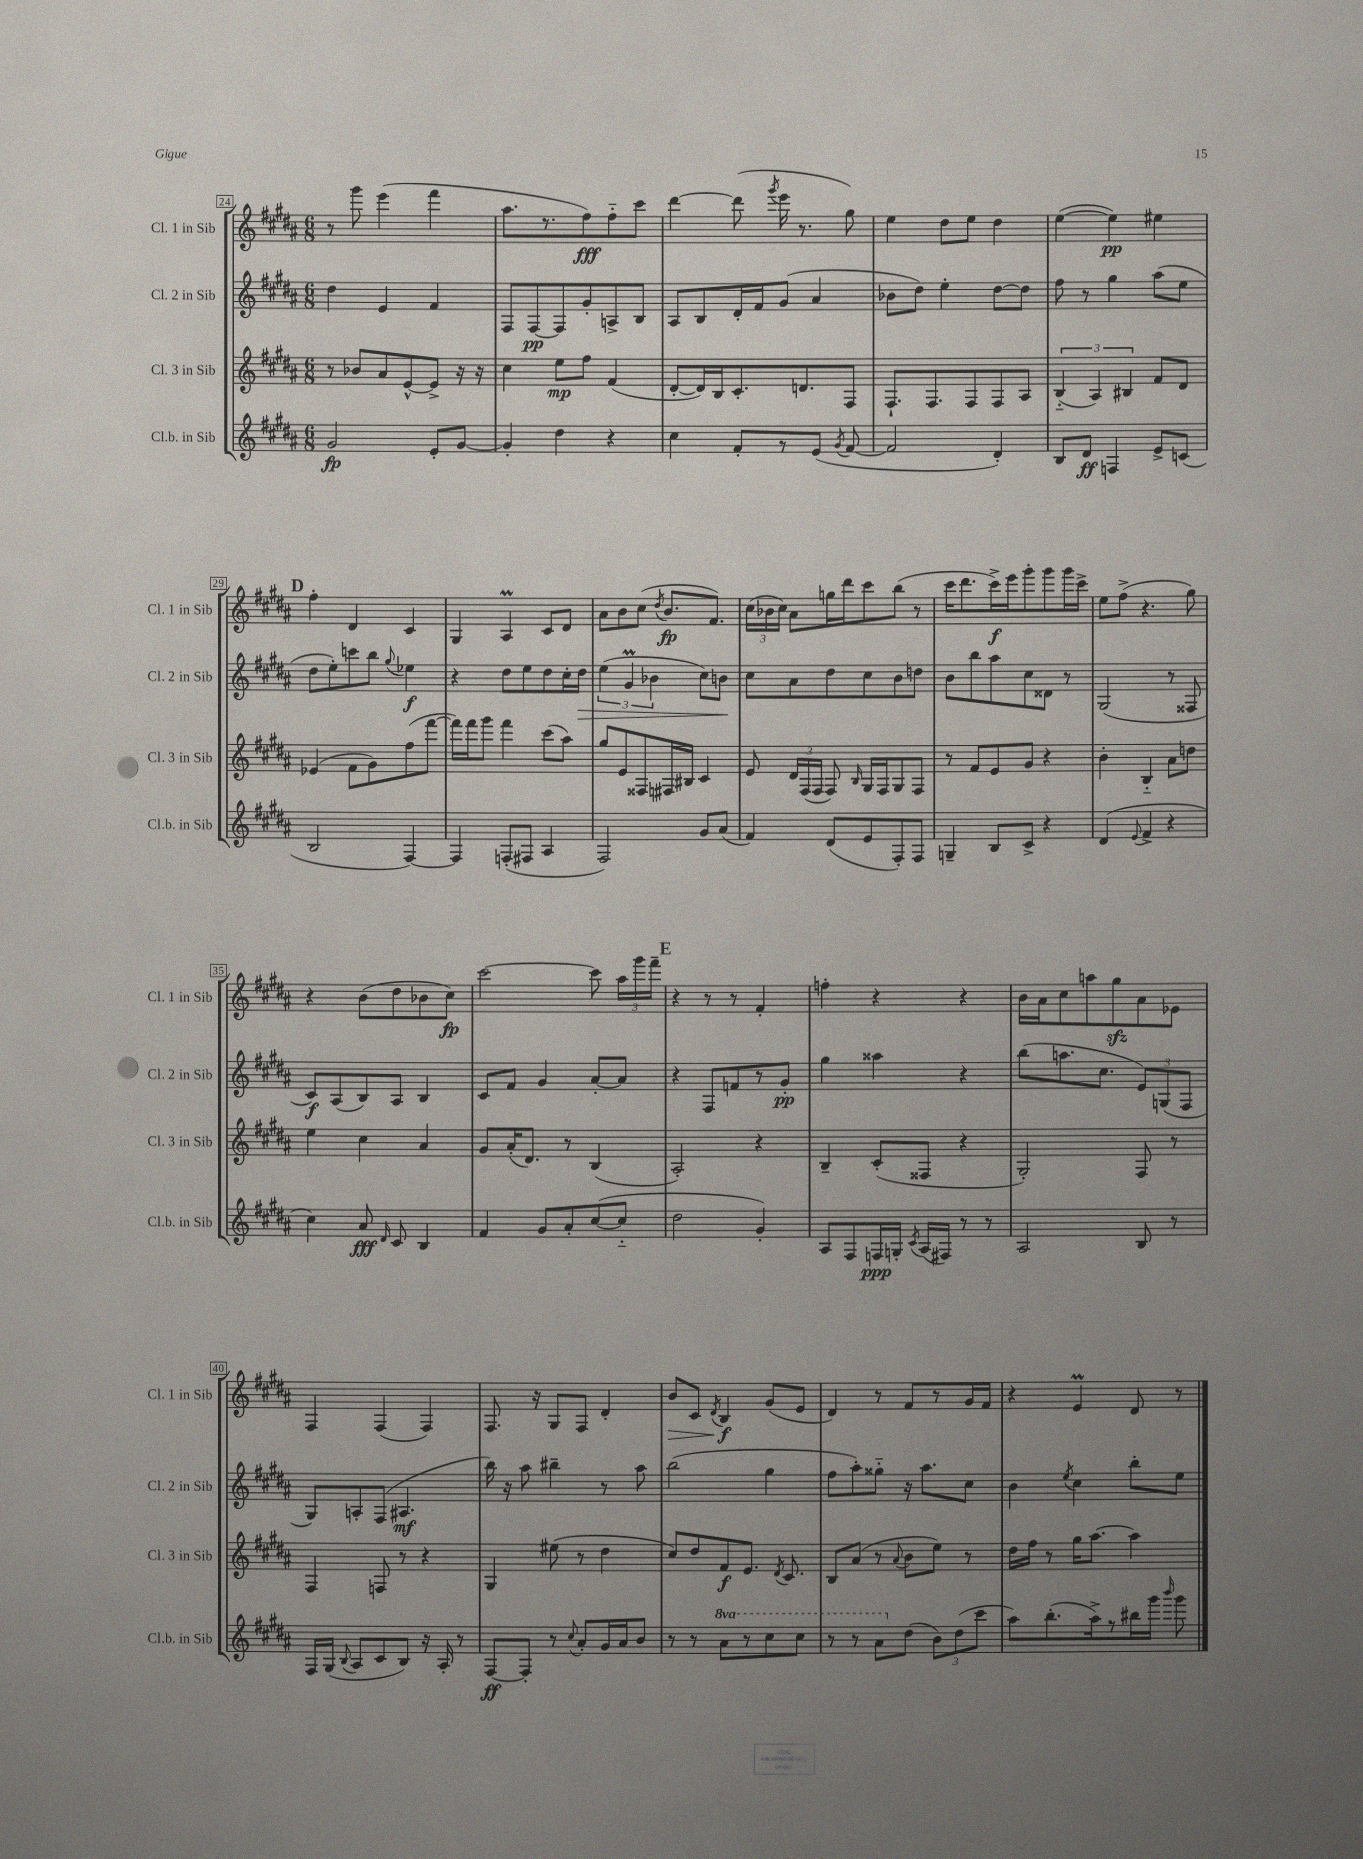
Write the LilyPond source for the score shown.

<<
\new StaffGroup <<
\new Staff = "s0" \with { instrumentName = "Cl. 1 in Sib" shortInstrumentName = "Cl. 1 in Sib" } {
    \clef treble \key b \major \numericTimeSignature \time 6/8
    \autoBeamOff r8 gis'''8 e'''4( fis'''4 |
    ais''8.[ r8. fis''8\fff) fis''8-_ cis'''8] |
    dis'''4~ dis'''8( \acciaccatura { gis'''8 } e'''16 r8. gis''8) |
    e''4 dis''8[ e''8] dis''4 |
    e''4~( e''4\pp) eis''4 |
    \mark \markup { \bold "D" } fis''4-. dis'4 cis'4 |
    gis4 ais4\prall cis'8[ dis'8] |
    ais'8[ b'8 cis''8]( \acciaccatura { dis''8 } b'8.[\fp fis'8.]) |
    \tuplet 3/2 { cis''16[( bes'16 cis''16]) } ais'8[ g''16 dis'''16 cis'''8 b''8]( r8 |
    cis'''16[ dis'''8. cis'''16->\f) e'''16 gis'''8-. gis'''8 gis'''16 cis'''16]-> |
    e''8[ fis''8]->( r4. gis''8) |
    r4 b'8[( dis''8 bes'8 cis''8]\fp) |
    cis'''2~ cis'''8 \tuplet 3/2 { ais''16[ gis'''16 fis'''16]-- } |
    \mark \markup { \bold "E" } r4 r8 r8 fis'4-. |
    f''4-. r4 r4 |
    b'16[ ais'16 cis''8 a''8 gis''8\sfz ais'8 ees'8] |
    fis4 fis4( fis4) |
    fis8. r16 gis8[ fis8] dis'4-. |
    b'8[\> cis'8] \acciaccatura { dis'8 } b4\f\! gis'8[( e'8] |
    dis'4) r8 fis'8[ r8 gis'16 fis'16] |
    r4 e'4\prall dis'8 r8 \bar "|." |
}
\new Staff = "s1" \with { instrumentName = "Cl. 2 in Sib" shortInstrumentName = "Cl. 2 in Sib" } {
    \clef treble \key b \major \numericTimeSignature \time 6/8
    \autoBeamOff dis''4 e'4 fis'4 |
    fis8[ fis8~\pp fis8 gis'8-. a8-> b8] |
    ais8[ b8 dis'16-. fis'16 gis'8]( ais'4 |
    bes'8[ dis''8]) e''4-. dis''8[~ dis''8] |
    fis''8 r8 gis''4 ais''8[( e''8] |
    \mark \markup { \bold "D" } dis''8[ e''8-.) c'''8 b''8] \appoggiatura { gis''8 } ees''4\f |
    r4 dis''8[ e''8 dis''8 cis''16-. dis''16]\> |
    \tuplet 3/2 { e''4( gis'4\prall bes'4 } cis''8[) b'8]\! |
    cis''8[ ais'8 dis''8 cis''8 b'8 d''8] |
    b'8[ b''8 ais''8 cis''8 disis'8] r8 |
    gis2( r8 fisis8 |
    cis'8[\f) ais8( b8) ais8] b4 |
    cis'8[ fis'8] gis'4 ais'8[~-. ais'8] |
    \mark \markup { \bold "E" } r4 fis8[ f'8 r8 gis'8]-.\pp |
    gis''4 aisis''4 r4 |
    b''8[( a''8. cis''8.] \tuplet 3/2 { e'8[) g8( fis8] } |
    gis8[) a8-. fis8]( ais4.\mf |
    b''16) r16 ais''8 bis''4-- r8 ais''8 |
    b''2( gis''4 |
    fis''8[ ais''8-.) gisis''8]-_ r16 ais''8.[ cis''8] |
    b'4 \acciaccatura { e''8 } cis''4 b''8[-. e''8] \bar "|." |
}
\new Staff = "s2" \with { instrumentName = "Cl. 3 in Sib" shortInstrumentName = "Cl. 3 in Sib" } {
    \clef treble \key b \major \numericTimeSignature \time 6/8
    \autoBeamOff r8 bes'8[ ais'8 e'8~-^ e'8]-> r16 r16 |
    cis''4 e''8[\mp fis''8] fis'4( |
    dis'8[~-. dis'16) b16 cis'8.-. d'8. fis8] |
    fis8.[-! fis8. fis8 fis8 ais8] |
    \tuplet 3/2 { b4-_( ais4) bis4 } fis'8[ dis'8] |
    \mark \markup { \bold "D" } ees'4( fis'8[ gis'8) fis''8( fis'''8]~ |
    fis'''16[) fis'''16 gis'''8] fis'''4 cis'''8[( ais''8]) |
    gis''8[ e'8 fisis8 fis16 bis16] cis'4 |
    e'8 \tuplet 3/2 { dis'16[ fis16( fis16] } fis8) \grace { b16 } gis16[ fis16 gis8 fis8] |
    r8 fis'8[ e'8 gis'8] r4 |
    b'4-. b4-_ ais'8[ d''8] |
    e''4 cis''4 ais'4 |
    gis'8[ ais'16-.( dis'8.]) r8 b4( |
    \mark \markup { \bold "E" } ais2-.) r4 |
    b4-- cis'8[-.( fisis8] r4 |
    gis2-.) fis8 r8 |
    fis4 f8 r8 r4 |
    gis4 eis''8( r8 dis''4 |
    cis''8[) dis''8 fis'8\f e'8.] \acciaccatura { dis'8 } cis'8. |
    b8[ ais'8]( r8 \appoggiatura { ais'8 } b'8[ e''8]) r8 |
    dis''16[ fis''16] r8 gis''16[ ais''8.]~ ais''4 \bar "|." |
}
\new Staff = "s3" \with { instrumentName = "Cl.b. in Sib" shortInstrumentName = "Cl.b. in Sib" } {
    \clef treble \key b \major \numericTimeSignature \time 6/8 \set Staff.ottavationMarkups = #ottavation-simple-ordinals
    \autoBeamOff gis'2\fp e'8[-. gis'8]~ |
    gis'4-. dis''4 r4 |
    cis''4 fis'8[-. r8 e'8]( \acciaccatura { gis'8 } fis'8~ |
    fis'2 dis'4-.) |
    b8[ dis'8]\ff f4 e'8[-> c'8]( |
    \mark \markup { \bold "D" } b2 fis4~) |
    fis4 f8[-.( fis8] ais4 |
    fis2) gis'8[ ais'8]( |
    fis'4) dis'8[( e'8 fis8-.) fis8] |
    g4-- b8[ cis'8]-> r4 |
    dis'4( \appoggiatura { e'8 } fis'4-> r4 |
    cis''4) ais'8\fff \grace { dis'16 } cis'8 b4 |
    fis'4 gis'8[ ais'8-. cis''8~( cis''8]-_ |
    \mark \markup { \bold "E" } dis''2 gis'4-.) |
    ais8[ fis8 f16\ppp g16]-. \acciaccatura { cis'8 } ais16[( fis16]) r8 r8 |
    ais2 b8 r8 |
    fis16[ gis16]( \appoggiatura { b8 } ais8[ cis'8 b8]) r16 ais16-. r8 |
    fis8[~\ff fis8]-. r8 \appoggiatura { cis''8 } ais'8[-. gis'16 ais'16 b'8] |
    r8 r8 \ottava #1 ais''8[ r8 cis'''8 cis'''8] |
    r8 r8 ais''8[ \ottava #0 dis''8]( \tuplet 3/2 { b'8[) dis''8( cis'''8] } |
    ais''8[) b''8.-.( ais''16->) r8 bis''16 gis'''16] \grace { b'''16 } gis'''8 \bar "|." |
}
>>
>>
\layout { \context { \Score currentBarNumber = #24 \override BarNumber.stencil = #(make-stencil-boxer 0.1 0.3 ly:text-interface::print) } }
